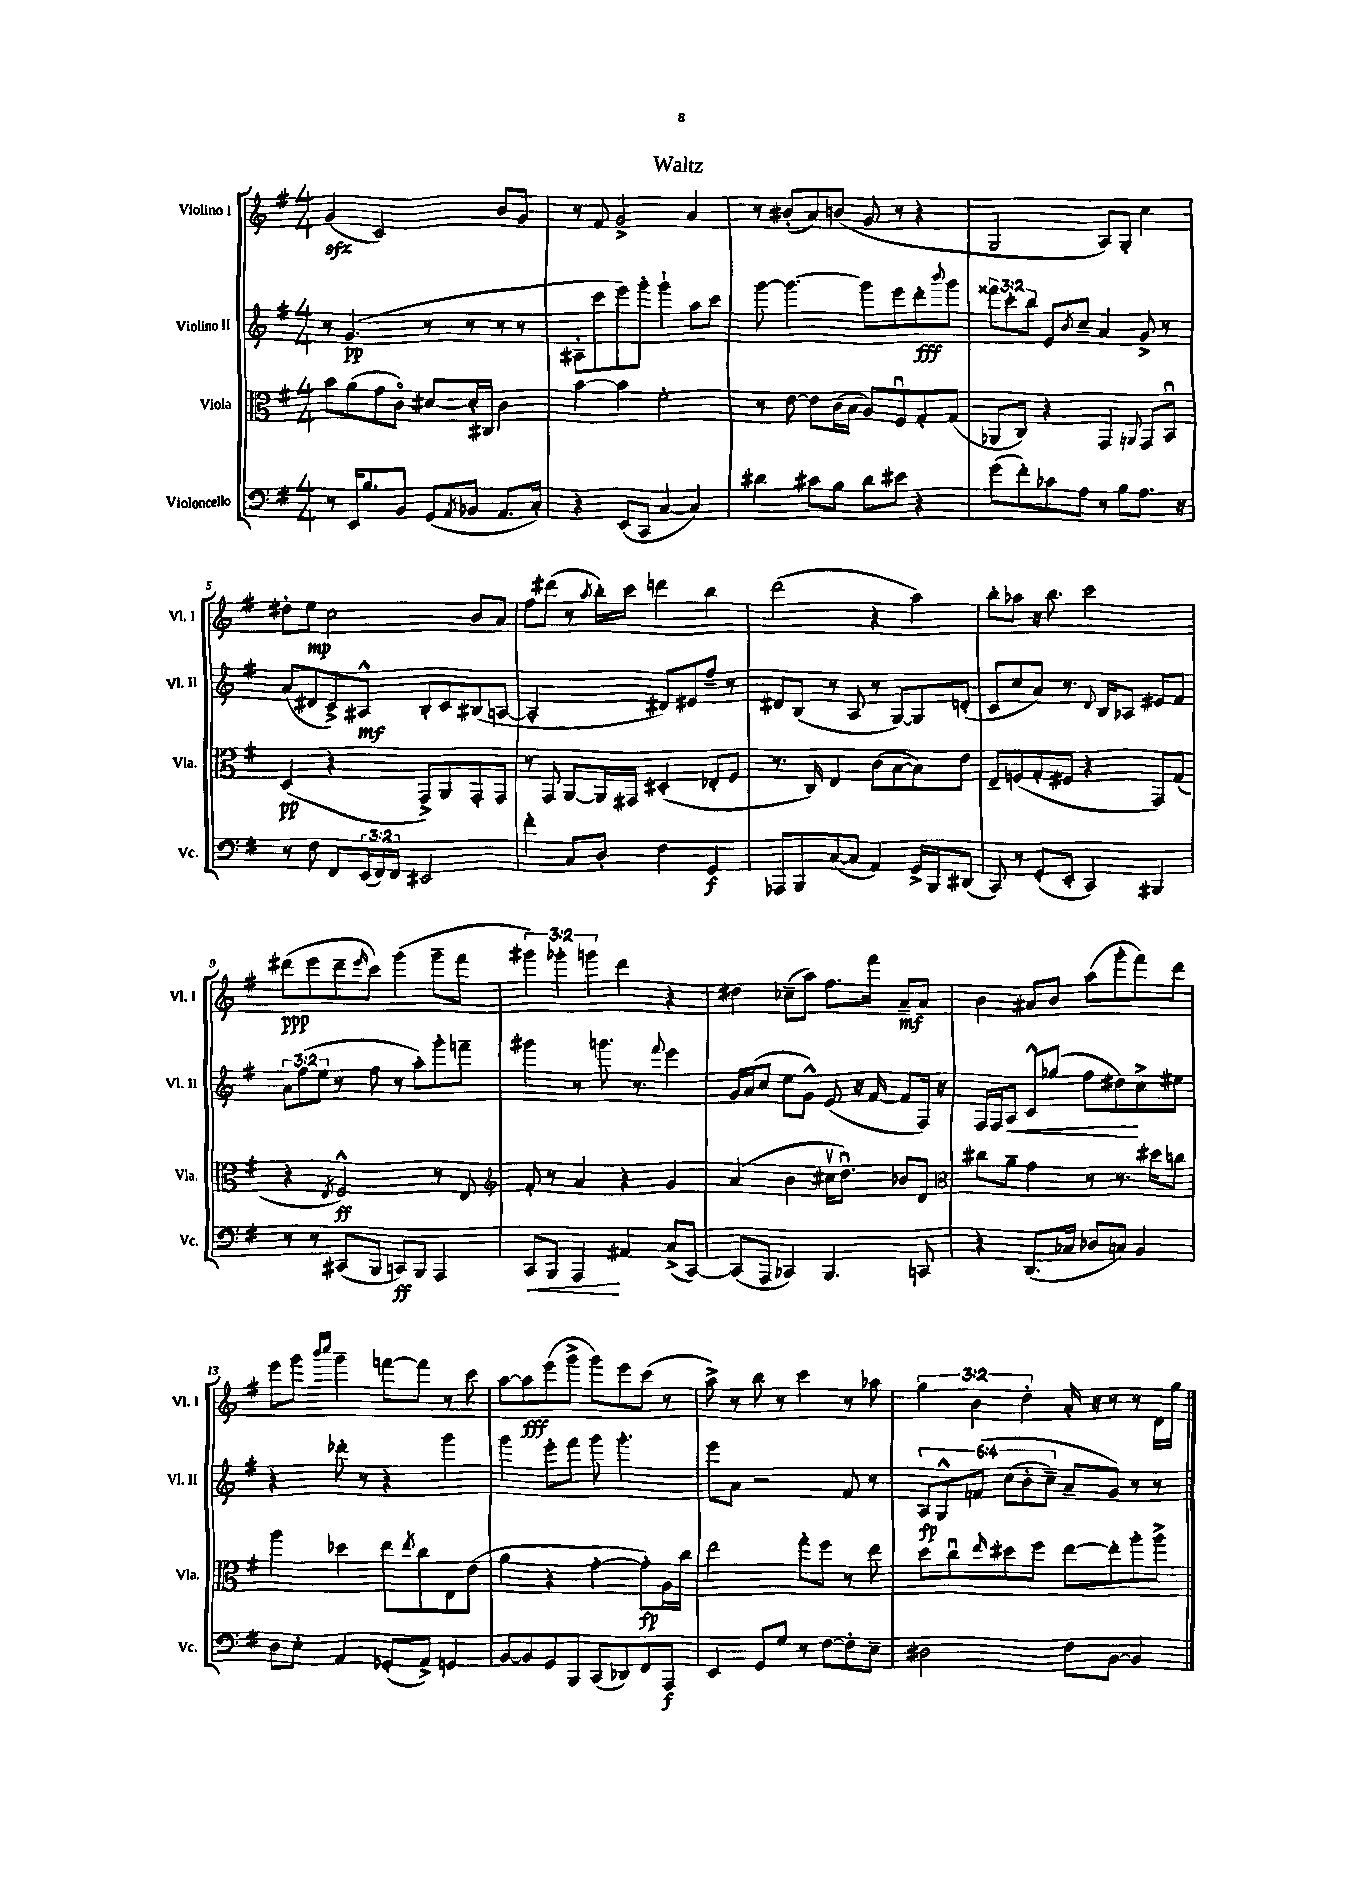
\header { title = "Waltz" }
<<
\new StaffGroup <<
\new Staff = "s0" \with { instrumentName = "Violino I" shortInstrumentName = "Vl. I" } {
    \clef treble \key g \major \numericTimeSignature \time 4/4 \override Staff.TupletNumber.text = #tuplet-number::calc-fraction-text
    g'4\sfz( c'2) b'8 g'8 |
    r8 fis'8 g'2-> a'4 |
    r8 bis'8-.( a'8) b'8( g'8 r8 r4 |
    g2 a8) g8-. c''4 |
    dis''8-. e''8\mp c''2 b'8 a'8 |
    fis''8 dis'''8( r8 \acciaccatura { a''8 } b''16-.) c'''16 d'''4 b''4 |
    d'''2( r4 a''4) |
    b''8-. aes''8 r16 b''8. c'''2 |
    dis'''8\ppp( e'''8 dis'''8-- \grace { e'''16 } c'''8) g'''4( g'''8-- fis'''8 |
    \tuplet 3/2 { gis'''4) ges'''4-. g'''4 } d'''4 r4 |
    dis''4 ces''8--( a''8) fis''8. fis'''16 a'8--\mf a'8 |
    b'4 ais'8 b'8 a''8( g'''8-. fis'''8) d'''8 |
    e'''8 g'''8 \grace { b'''16 c''''16 } g'''4-- f'''8~ f'''8 r8 c'''8 |
    a''8~ a''8\fff e'''8( g'''8-> g'''8) e'''8 c'''8( r8 |
    a''8->) r8 b''8 r8 c'''4 r8 aes''8 |
    \tuplet 3/2 { g''4 b'4 d''4-. } a'16-. r16 r8 r8 d'16 g''16 \bar "|." |
}
\new Staff = "s1" \with { instrumentName = "Violino II" shortInstrumentName = "Vl. II" } {
    \clef treble \key g \major \numericTimeSignature \time 4/4 \override Staff.TupletNumber.text = #tuplet-number::calc-fraction-text
    r8 g'4.\pp( r8 r8 r8 r8 |
    ais8-. c'''8 e'''8) g'''8-. g'''4-! a''8 c'''8 |
    g'''8~ g'''4.~ g'''8 e'''8 d'''8-.\fff \appoggiatura { b'''8 } g'''8 |
    \tuplet 3/2 { fisis'''8 c'''8-. b''8 } e'8 \acciaccatura { b'8 } c''8-- a'4 g'8-> r8 |
    a'8( dis'8 c'8->) ais8-^\mf b8-. c'8 bis8( a8~ |
    a2-. dis'8) eis'8 fis''8-- r8 |
    dis'8 b8( r8 a8 r8 g8~) g8 d'8-.( |
    c'8 c''8 a'8) r8. \appoggiatura { d'8 } b16 aes8 eis'8 fis'8 |
    \tuplet 3/2 { a'8 fis''8( e''8 } r8 fis''8 r8 a''8-.) g'''8-. f'''8-- |
    gis'''4 r8 g'''8. r8. \appoggiatura { fis'''8 } e'''4 |
    g'16 a'16( c''8 e''8 g'8-^) e'8( r16 fis'16~ fis'8 fis16) r16 |
    fis16 fis16 a8\< c'8-^ ges''8( fis''8 dis''8\!) c''8-> eis''8 |
    r4 des'''8-. r8 r4 g'''4 |
    g'''4 e'''8-. fis'''8 g'''8 g'''4.-. |
    e'''8 a'8 r2 fis'8 r8 |
    \tuplet 6/4 { a8\fp g8-^ f'8\( c''8( b'8-. c''8--) } a'8-- g'8\) r8 r8 \bar "|." |
}
\new Staff = "s2" \with { instrumentName = "Viola" shortInstrumentName = "Vla." } {
    \clef alto \key g \major \numericTimeSignature \time 4/4
    b'8 a'8( g'8 c'8\flageolet) dis'8~ dis'16-. cis16 c'4 |
    b'4~ b'4 fis'2-. |
    r8 e'8~ e'8 c'16( b16 a8) fis8\downbow g8-. g8( |
    aes,8 c8) r4 g,4 \appoggiatura { a,8 } g,8 b,8\downbow |
    d4\pp( r4 g,8->) a,8 g,8-. g,8 |
    r8 g,8 a,8~ a,16 gis,16 dis4-.( ees8-. fis8 |
    r8. c16) e4 c'8( b8~ b8) e'8 |
    e8-- f8( g8-. fis8 r4 g,8) g8( |
    r4 \acciaccatura { e8 } fis2-^\ff) r8 e8 |
    \clef treble fis'8-. r8 a'4 r4 g'4 |
    a'4( b'4 cis''16\upbow d''8.\downbow) bes'8 d'8 |
    \clef alto cis''8 a'8-- g'4 r8 r8. dis''16 c''8 |
    a''4 des''4 e''8 \acciaccatura { e''8 } c''8 e8 e'8( |
    a'4 r4 g'4~-. g'8-.\fp) a16 c''16 |
    e''2 g''8-. fis''8 r8 e''8 |
    d''8 c''8\downbow \grace { e''16 } dis''8 fis''8 e''8~ e''8-. a''8-. a''8-> \bar "|." |
}
\new Staff = "s3" \with { instrumentName = "Violoncello" shortInstrumentName = "Vc." } {
    \clef bass \key g \major \numericTimeSignature \time 4/4 \override Staff.TupletNumber.text = #tuplet-number::calc-fraction-text
    r8 e,16 b8. b,8 g,8( \acciaccatura { a,8 } bes,8 a,8. c16-.) |
    r4 e,8( c,8 c4~ c4) |
    dis'4 cis'8 b8 dis'8 eis'8 r4 |
    g'8( fis'8-.) ces'8 a8 r8 b8 a8. r16 |
    r8 fis8 fis,8 \tuplet 3/2 { e,16( fis,16) fis,16 } eis,2 |
    fis'4-. c8 d8-. fis4 g,4\f |
    aes,,8 b,,8 c8~( c8 a,4) g,16-> b,,16 dis,8( |
    c,8) r8 g,8-.( e,8-. c,4) bis,,4 |
    r8 r8 cis,8( b,,8 c,8\ff) b,,8 a,,4 |
    c,8\< b,,8 a,,4\! ais,4 c8->( c,8~) |
    c,8( a,,8 ces,4) b,,4. c,8 |
    r4 d,8.( ces16 des8 c8) b,4 |
    d8 e8-. a,4 ges,8-.( a,8->) g,4 |
    b,8~ b,8 g,8 b,,8 c,8( des,8) fis,8 a,,8\f |
    e,4 g,8 g8 r8 fis8~ fis8-. e8-- |
    dis2 fis8 b,8~ b,4 \bar "|." |
}
>>
>>
